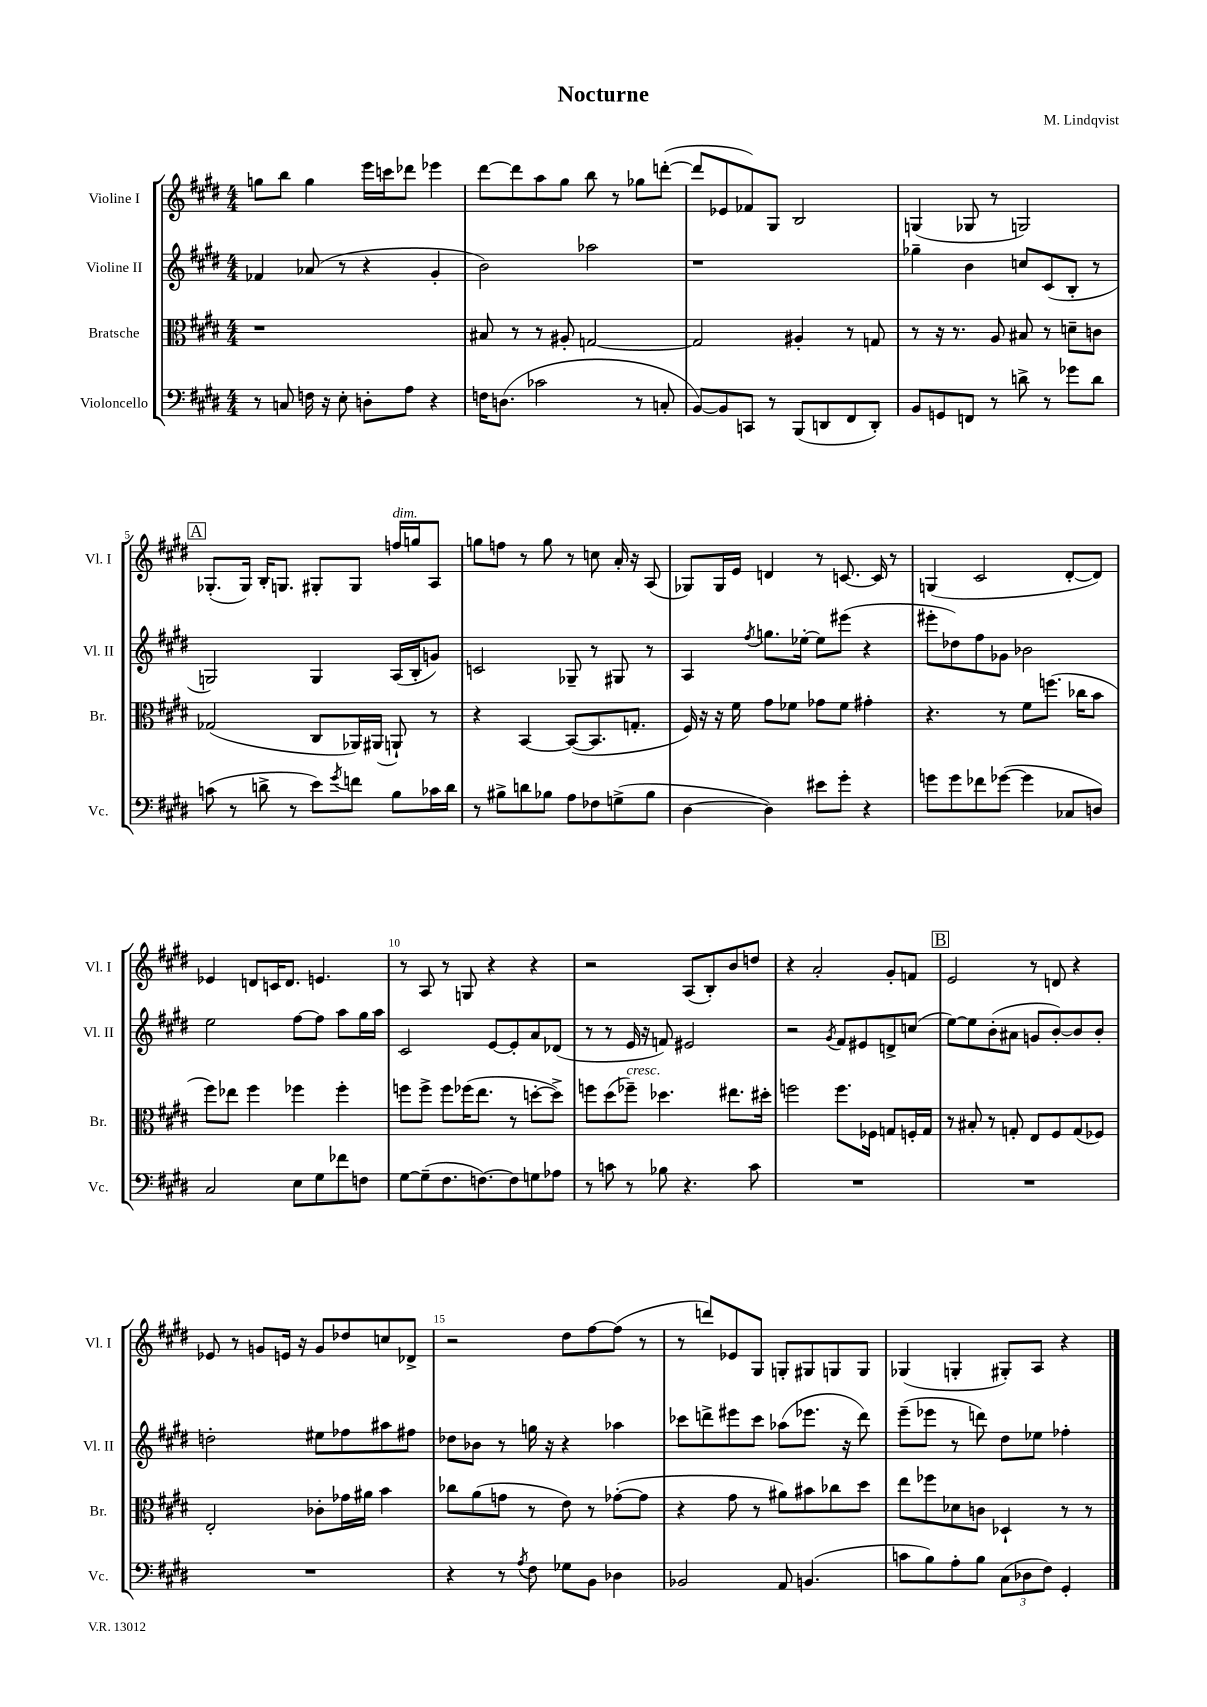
\header { title = "Nocturne" composer = "M. Lindqvist" }
<<
\new StaffGroup <<
\new Staff = "s0" \with { instrumentName = "Violine I" shortInstrumentName = "Vl. I" } {
    \clef treble \key e \major \numericTimeSignature \time 4/4
    g''8 b''8 g''4 e'''16 c'''16 des'''8 ees'''4 |
    dis'''8~ dis'''8 a''8 gis''8 b''8 r8 ges''8 d'''8~-.( |
    d'''8 ees'8 fes'8) gis8 b2 |
    g4( ges8 r8 g2) |
    \mark \markup { \box "A" } ges8.-.( ges16) b16-. g8. gis8-. gis8 f''16^\markup { \italic "dim." } g''16 a8 |
    g''8 f''8 r8 g''8 r8 c''8 a'16-. r16 a8( |
    ges8) ges16 e'16 d'4 r8 c'8.~ c'16 r8 |
    g4( cis'2 dis'8~-. dis'8) |
    ees'4 d'8 c'16 d'8. e'4. |
    r8 a8 r8 g8 r4 r4 |
    r2 a8( b8-.) b'8 d''8 |
    r4 a'2-. gis'8-. f'8 |
    \mark \markup { \box "B" } e'2 r8 d'8 r4 |
    ees'8 r8 g'8 e'16 r16 g'8 des''8 c''8 des'8-> |
    r2 dis''8 fis''8~ fis''8( r8 |
    r8 d'''8) ees'8 gis8 g8-. gis8 g8 g8 |
    ges4( g4-. gis8-.) a8 r4 \bar "|." |
}
\new Staff = "s1" \with { instrumentName = "Violine II" shortInstrumentName = "Vl. II" } {
    \clef treble \key e \major \numericTimeSignature \time 4/4
    fes'4 aes'8( r8 r4 gis'4-. |
    b'2) aes''2 |
    r1 |
    ges''4-- b'4 c''8 cis'8( b8-. r8 |
    \mark \markup { \box "A" } g2) g4 a16( b16-. g'8) |
    c'2 ges8-- r8 gis8 r8 |
    a4 \acciaccatura { fis''8 } g''8. ees''16~-. ees''8 eis'''8( r4 |
    eis'''8-. des''8) fis''8 ges'8 bes'2 |
    e''2 fis''8~ fis''8 a''8 gis''16 a''16 |
    cis'2 e'8~ e'8-. a'8 des'8( |
    r8 r8 e'16 r16 f'8) eis'2 |
    r2 \acciaccatura { gis'8 } fis'8 eis'8 d'8-> c''8( |
    \mark \markup { \box "B" } e''8~) e''8 b'8-.( ais'8 g'8 b'8~-.) b'8 b'8-. |
    d''2-. eis''8 fes''8 ais''8 fis''8 |
    des''8 bes'8 r8 g''16 r16 r4 aes''4 |
    ces'''8 d'''8-> eis'''8 ces'''8 aes''8( ees'''8. r16 d'''8) |
    e'''8--( ees'''8 r8 d'''8) dis''8 ees''8 fes''4-. \bar "|." |
}
\new Staff = "s2" \with { instrumentName = "Bratsche" shortInstrumentName = "Br." } {
    \clef alto \key e \major \numericTimeSignature \time 4/4
    r1 |
    bis8 r8 r8 ais8-. g2~ |
    g2 ais4-. r8 g8 |
    r8 r16 r8. a8 bis8 r8 d'8-- c'8 |
    \mark \markup { \box "A" } ges2( cis8 aes,16) ais,16( a,8-!) r8 |
    r4 b,4~ b,8~( b,8. g8.-. |
    fis16) r16 r16 fis'16 gis'8 fes'8 ges'8 fes'8 gis'4-. |
    r4. r8 fis'8 f''8.( ces''16 b'8 |
    fis''8) ees''8 fis''4 fes''4 fes''4-. |
    f''8 f''8-> f''8 fes''16( e''8. r8 d''8~-. d''8->) |
    f''8 dis''8( fes''8--^\markup { \italic "cresc." }) des''4. eis''8. dis''16-. |
    f''2 f''8. fes16 g8 f16-. g16 |
    \mark \markup { \box "B" } r8 bis8-. r8 g8-. e8 fis8 g8( fes8) |
    e2-. ces'8-. ges'16 ais'16 b'4 |
    ces''8 a'8( g'8 r8 e'8) r8 ges'8~-.( ges'8 |
    r4 gis'8 r8 ais'8) bis'8 ces''8 dis''8 |
    e''8 fes''8 des'8 c'8 des4-! r8 r8 \bar "|." |
}
\new Staff = "s3" \with { instrumentName = "Violoncello" shortInstrumentName = "Vc." } {
    \clef bass \key e \major \numericTimeSignature \time 4/4
    r8 c8 f16 r16 e8-. d8-. a8 r4 |
    f16 d8.( ces'2 r8 c8-. |
    b,8~) b,8 c,8 r8 b,,8( d,8 fis,8 d,8-.) |
    b,8 g,8 f,8 r8 d'8-> r8 ges'8 d'8 |
    \mark \markup { \box "A" } c'8( r8 d'8-> r8 e'8) \acciaccatura { gis'8 } f'8 b8 ces'16 d'16 |
    r8 bis8-> d'8 bes8 a8 fes8 g8->( bes8 |
    dis4~ dis4) eis'8 gis'8-. r4 |
    g'8 g'8 fes'8 ges'8~( ges'4 ces8 d8) |
    cis2 e8 gis8 fes'8 f8 |
    gis8~ gis8--( fis8. f8.~) f8 g8 aes8 |
    r8 c'8 r8 bes8 r4. c'8 |
    R1 |
    \mark \markup { \box "B" } R1 |
    R1 |
    r4 r8 \acciaccatura { a8 } fis8 ges8 b,8 des4 |
    bes,2 a,8 b,4.( |
    c'8 b8) a8-. b8 \tuplet 3/2 { cis8( des8 fis8) } gis,4-. \bar "|." |
}
>>
>>
\layout { \context { \Score \override BarNumber.break-visibility = ##(#f #t #t) barNumberVisibility = #(every-nth-bar-number-visible 5) } }
